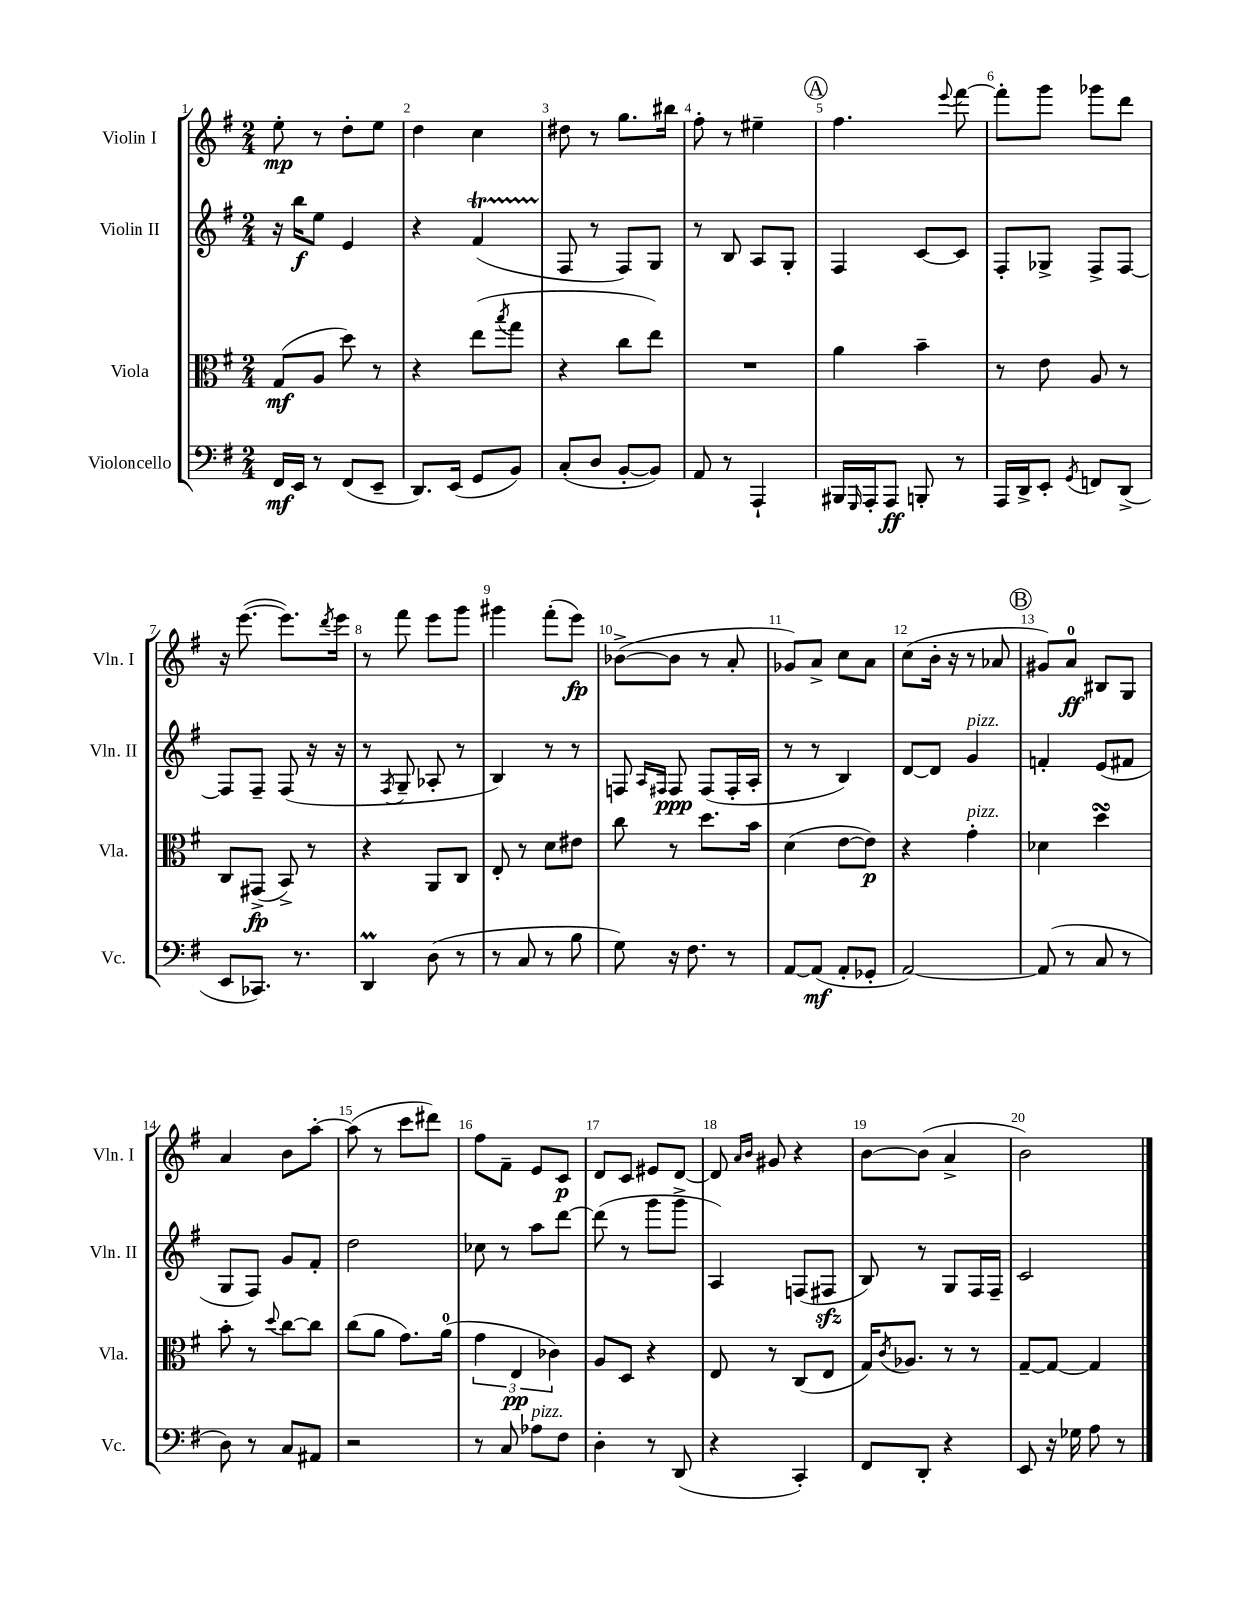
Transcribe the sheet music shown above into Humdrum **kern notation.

**kern	**kern	**kern	**kern
*staff4	*staff3	*staff2	*staff1
*clefF4	*clefC3	*clefG2	*clefG2
*k[f#]	*k[f#]	*k[f#]	*k[f#]
*M2/4	*M2/4	*M2/4	*M2/4
16FF#	(8G	16r	8ee'
16EE	.	16bb	.
8r	8A	8ee	8r
(8FF#	8dd)	4e	8dd'
8EE~	8r	.	8ee
=	=	=	=
8.DD)	4r	4r	4dd
(16EE	.	.	.
8GG	(8ee	(4f#	4cc
.	8qbb	.	.
8BB)	8gg	.	.
=	=	=	=
(8C'	4r	8F#	8dd#
8D	.	8r	8r
[8BB'	8cc	8F#)	8.gg
8BB])	8ee)	8G	.
.	.	.	16bb#
=	=	=	=
8AA	2r	8r	8ff#'
8r	.	8B	8r
4AAA`	.	8A	4ee#~
.	.	8G'	.
=	=	=	=
16BBB#	4a	4F#	4.ff#
16qqGGG	.	.	.
16AAA'	.	.	.
8AAA	.	.	.
8BBB'	4b~	[8c	.
.	.	.	8qqeee
8r	.	8c]	[8fff#
=	=	=	=
16AAA	8r	8F#'	8fff#']
16DD^	.	.	.
8EE'	8e	8G-^	8ggg
8qGG	.	.	.
8FF	8A	8F#^	8ggg-
(8DD^	8r	[8F#	8ddd
=	=	=	=
8EE	8C	8F#]	16r
.	.	.	([8.eee
8.CC-)	(8GG#^	8F#~	.
.	8BB^)	(8F#	8.eee])
8.r	.	.	.
.	8r	16r	.
.	.	.	8qddd
.	.	16r	16eee
=	=	=	=
4DD	4r	8r	8r
.	.	8qF#	.
.	.	8G~	8fff#
(8D	8AA	8A-'	8eee
8r	8C	8r	8ggg
=	=	=	=
8r	8E'	4B)	4ggg#
8C	8r	.	.
8r	8d	8r	(8fff#'
8B	8e#	8r	8eee)
=	=	=	=
8G)	8cc	8F	([8b-^
.	.	16qqA	.
.	.	16qqF#	.
16r	8r	8F#	8b-]
8.F#	.	.	.
.	8.dd	(8F#	8r
8r	.	16F#'	8a'
.	16b	16A'	.
=	=	=	=
[8AA	(4d	8r	8g-)
(8AA]	.	8r	8a^
8AA'	[8e	4B)	8cc
8GG-'	8e])	.	8a
=	=	=	=
[2AA)	4r	[8d	(8cc
.	.	8d]	16b'
.	.	.	16r
.	4g'	4g	8r
.	.	.	8a-
=	=	=	=
(8AA]	4d-	4f'	8g#)
8r	.	.	8a
8C	4dd	(8e	8B#
8r	.	8f#	8G
=	=	=	=
8D)	8b'	8G	4a
8r	8r	8F#)	.
.	8qqdd	.	.
8C	[8cc	8g	8b
8AA#	8cc]	8f#'	[8aa'
=	=	=	=
2r	(8cc	2dd	(8aa]
.	8a	.	8r
.	8.g)	.	8ccc
.	.	.	8ddd#)
.	(16a	.	.
=	=	=	=
8r	6g	8cc-	8ff#
8C	.	8r	8f#~
.	6E	.	.
8A-	.	8aa	8e
.	6c-)	.	.
8F#	.	[8ddd	8c
=	=	=	=
4D'	8A	(8ddd]	8d
.	8D	8r	8c
8r	4r	8ggg	8e#
(8DD	.	8ggg^	[8d
=	=	=	=
4r	8E	4A)	8d]
.	.	.	16qqa
.	.	.	16qqb
.	8r	.	8g#
4CC')	(8C	(8F	4r
.	8E	8F#	.
=	=	=	=
8FF#	16G)	8B)	[8b
.	8qc	.	.
.	8.A-	.	.
8DD'	.	8r	(8b]
4r	8r	8G	4a^
.	8r	16F#	.
.	.	16F#~	.
=	=	=	=
8EE	[8G~	2c	2b)
16r	8G_	.	.
16G-	.	.	.
8A	4G]	.	.
8r	.	.	.
==	==	==	==
*-	*-	*-	*-
